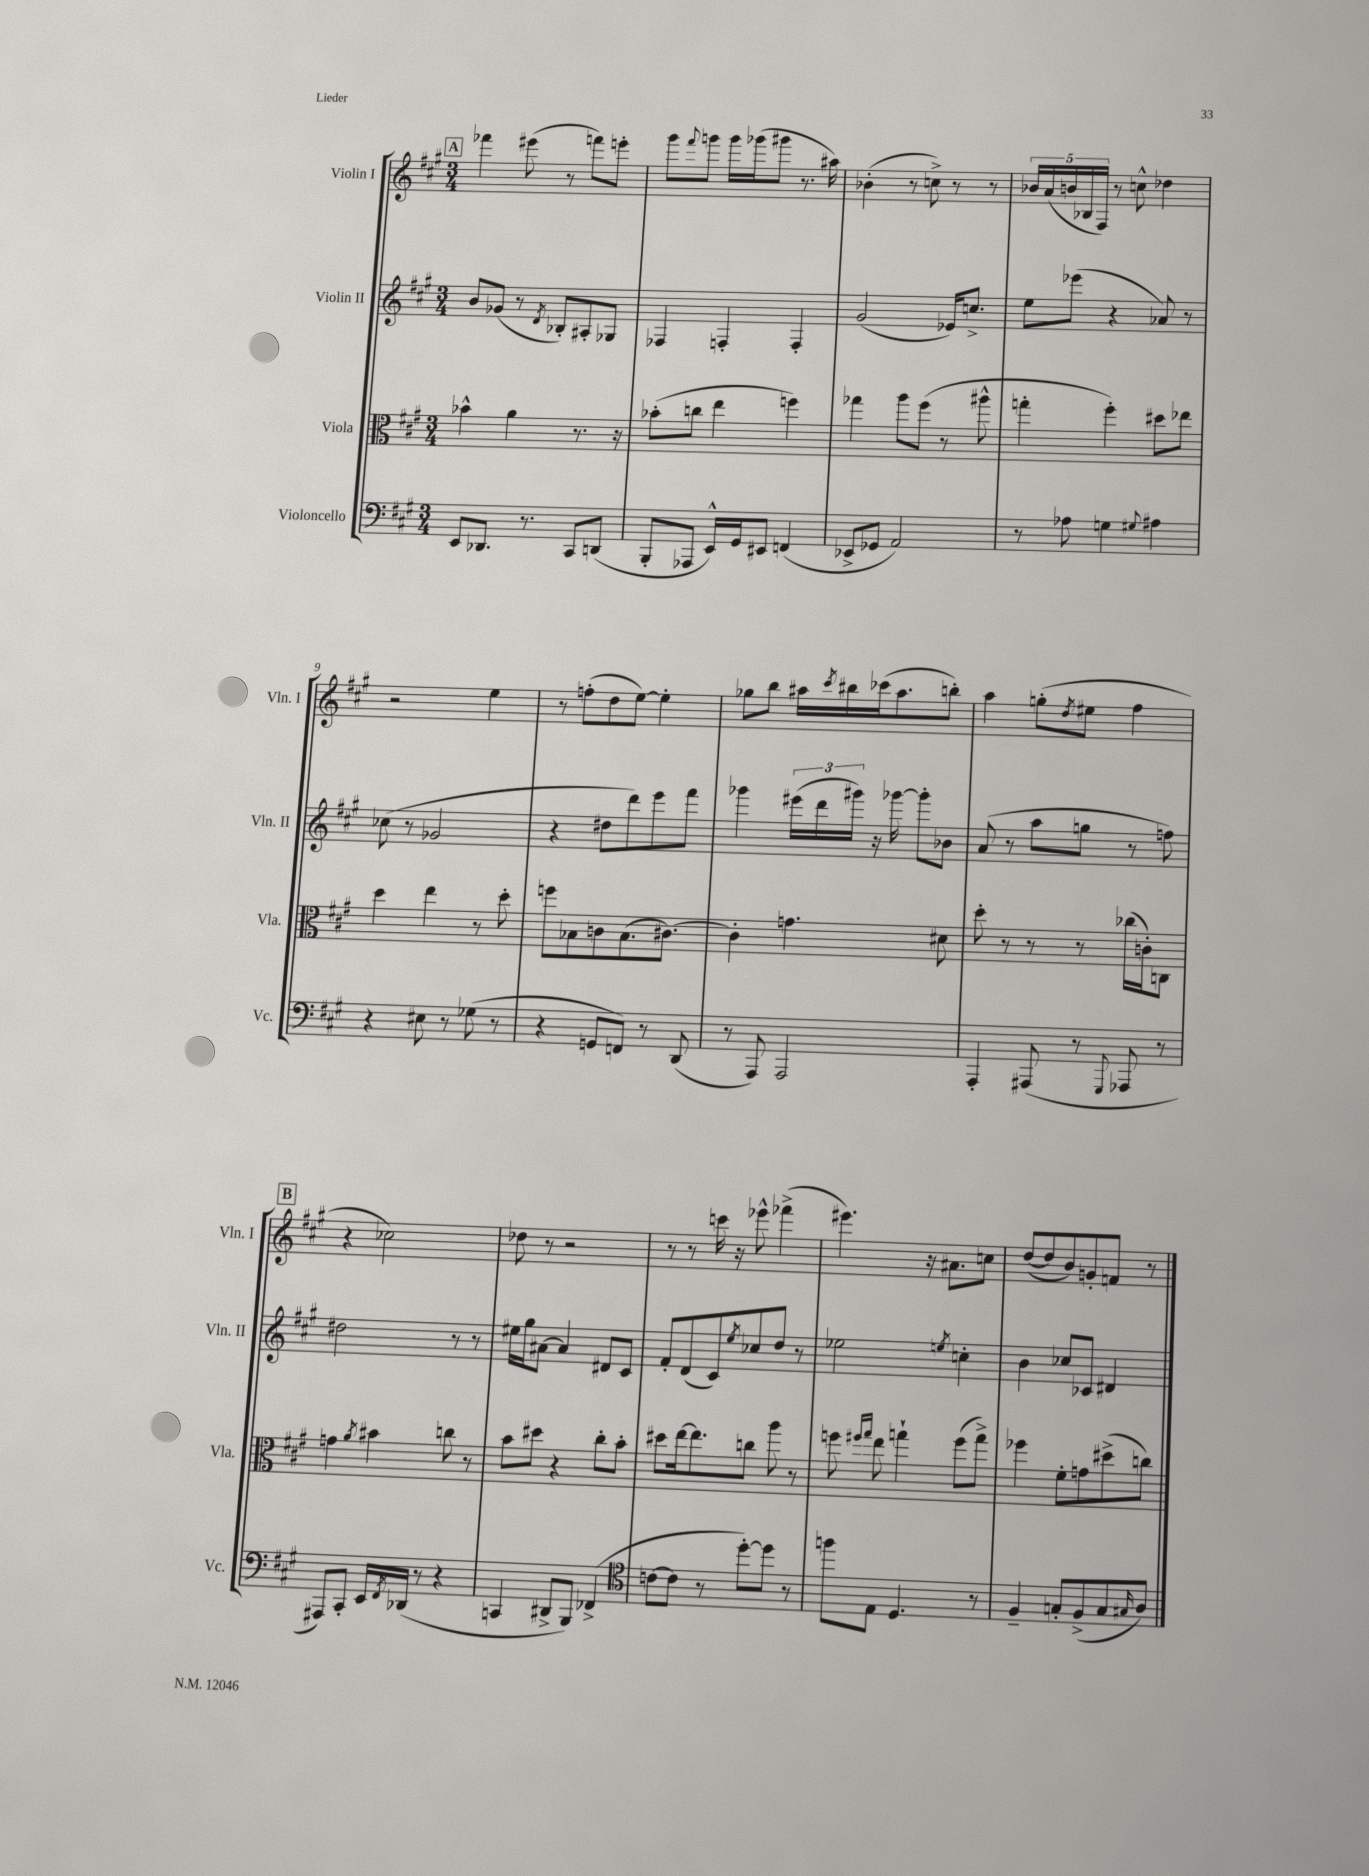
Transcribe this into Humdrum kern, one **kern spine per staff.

**kern	**kern	**kern	**kern
*staff4	*staff3	*staff2	*staff1
*clefF4	*clefC3	*clefG2	*clefG2
*k[f#c#g#]	*k[f#c#g#]	*k[f#c#g#]	*k[f#c#g#]
*M3/4	*M3/4	*M3/4	*M3/4
8EE/L	4b-^^\	8b/L	4fff-\
8.DD-/J	.	(8g-/J	.
.	4a\	8r	(8eee#\
8.r	.	.	.
.	.	8qd/	.
.	.	8B-'/L)	8r
8CC#/L	8.r	8A#'/	8fff\L)
(8DD/J	.	8G-/J	8eee'\J
.	16r	.	.
=	=	=	=
8BBB'/L	(8b-'\L	4F-/	8ggg#\L
.	.	.	8qqfff#/
8AAA-/J	8cc\J	.	8ggg\J
16EE^^/LL)	4ee\	4F'/	16ggg\LL
16GG#/J	.	.	(16ggg-\J
8EE#/J	.	.	8ggg#\J
(4FF/	4ff\)	4F'/	8.r
.	.	.	16aa#\)
=	=	=	=
8EE-^/L	4gg-\	(2g#/	(4b-'\
8GG-/J	.	.	.
2AA/)	8aa\L	.	8r
.	(8ff#\J	.	8cc^\)
.	8r	16e-/LK)	8r
.	.	8.cc^/J	.
.	8aa#^^\	.	8r
=	=	=	=
8r	4gg'\	8ee\L	20b-/LL
.	.	.	(20a/
.	.	.	20b/
8A-\	.	(8eee-\J	.
.	.	.	20B-/
.	.	.	20F#/JJ)
4G\	4ff#'\)	4r	8r
.	.	.	8cc^^\
8qqG#/	.	.	.
4A#\	8dd#\L	8a-/)	4dd-\
.	8ee-\J	8r	.
=	=	=	=
4r	4dd\	(8cc-\	2r
.	.	8r	.
8E#\	4ee\	2g-/	.
8r	.	.	.
(8G-\	8r	.	4ee\
8r	8dd'\	.	.
=	=	=	=
4r	8ff\L	4r	8r
.	8B-\	.	(8ff'\L
8GG/L	8c\	8dd#\L	8dd\
8FF/J)	(8.B-\	8ddd\)	[8ee\J)
8r	.	8eee\	4ee'\]
.	[8.c#\J)	.	.
(8DD/	.	8fff#\J	.
=	=	=	=
8r	4c#'\]	4ggg-\	8gg-\L
8AAA/)	.	.	8bb\J
2AAA/	4.g\	(24eee#\LL	16aa#\LL
.	.	24ddd\	.
.	.	.	8qccc#/
.	.	.	16bb#\
.	.	24ggg#\JJ)	.
.	.	16r	(16ccc-\J
.	.	[16ggg-\	8.aa#\
.	.	8ggg-'\]L	.
.	8d#\	8b-\J	8bb'\J)
=	=	=	=
4AAA'/	8dd'\	(8a/	4aa\
.	8r	8r	.
(8AAA#/	8r	8aa\L	(8gg'\L
.	.	.	8qdd/
8r	8r	8gg\J	8ee#\J
8qqGGG#/	.	.	.
8AAA-/	(16cc-\LL	8r	4ff#\
.	16c'\J)	.	.
8r	8C\J	8ff\)	.
=	=	=	=
8AAA#/L)	4g\	2dd#\	4r
8CC#'/J	.	.	.
.	8qa/	.	.
16EE/LL	4b#\	.	2cc-\)
8qFF#/	.	.	.
(16DD-/JJ	.	.	.
8r	.	.	.
4r	8cc\	8r	.
.	8r	8r	.
=	=	=	=
4CC/	8b\L	16ee#\LL	8dd-\
.	.	16gg#\J	.
.	8dd#\J	[8a#\J	8r
8DD#^/L	4r	4a#/]	2r
8BBB/J)	.	.	.
(4FF-^/	8cc#'\L	8d#/L	.
.	8b'\J	8c#/J	.
=	=	=	=
*clefC4	*	*	*
[8c\L	8dd#\L	8f#'/L	8r
8c\]J	[16ee\k	(8d/	8r
.	8.ee\]	.	.
8r	.	8c#/)	16ccc\
.	.	.	16r
.	.	8qee/	.
[8dd'\L)	8cc\J	8cc-/	8eee-^^\
8dd\]J	8aa\	8dd/J	(4fff-^\
8r	8r	8r	.
=	=	=	=
8ff\L	8ff\	2ee-\	4.eee#\)
.	16qqff#/LL	.	.
.	16qqgg#/JJ	.	.
8E\J	8ee\	.	.
4.D/	4gg`\	.	.
.	.	.	16r
.	.	.	8.a#\L
.	.	8qee/	.
.	(8ff#\L	4cc'\	.
8r	8gg^\J)	.	8cc\J
=	=	=	=
4F#~/	4ff-\	4b\	([8dd/L
.	.	.	8dd/]
8G'/L	8f#'\L	8cc-/L	8b/)
(8F#^/	8g\	8c-/J	8g'/
8G/	(8dd#^\	4d#/	8f/J
16qqG#/	.	.	.
8A/J)	8cc\J)	.	8r
==	==	==	==
*-	*-	*-	*-
